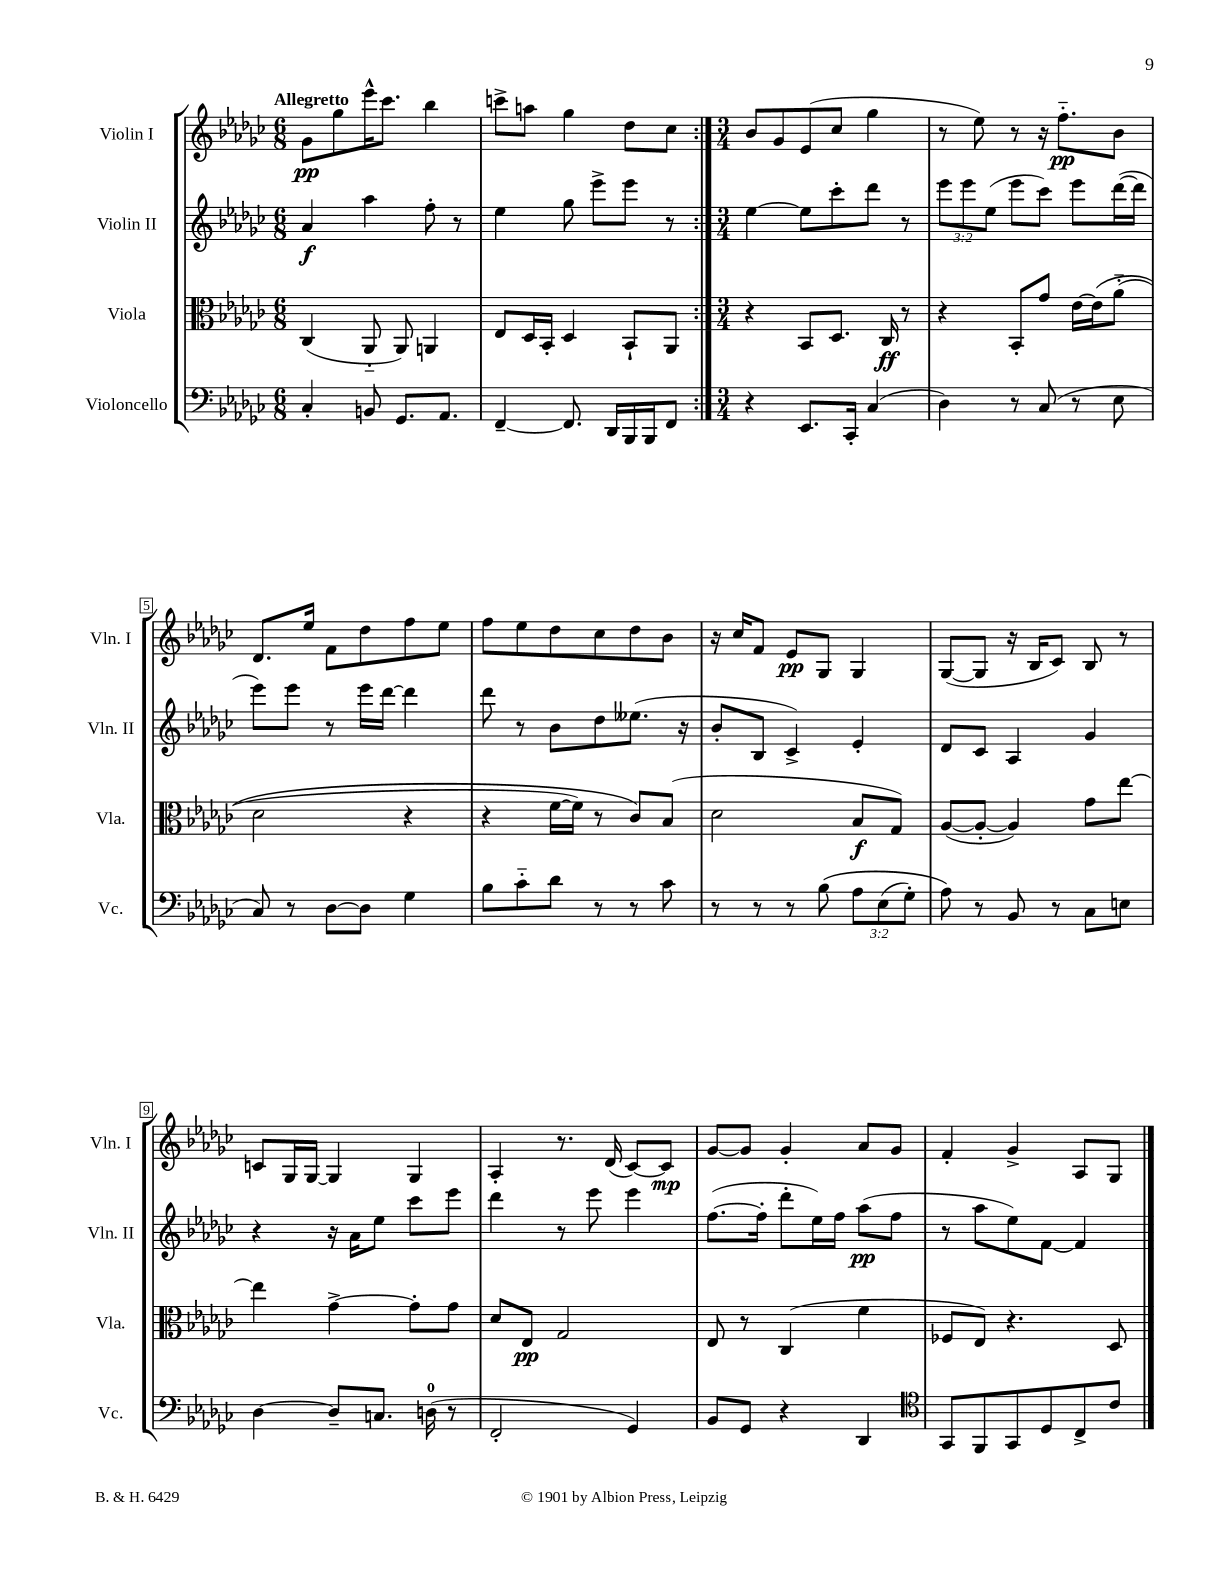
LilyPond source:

<<
\new StaffGroup <<
\new Staff = "s0" \with { instrumentName = "Violin I" shortInstrumentName = "Vln. I" } {
    \clef treble \key ges \major \numericTimeSignature \time 6/8 \tempo "Allegretto"
    \repeat volta 2 { ges'8\pp ges''8 ees'''16-^ ces'''8. bes''4 |
    c'''8-> a''8 ges''4 des''8 ces''8 | }
    \numericTimeSignature \time 3/4 bes'8 ges'8 ees'8( ces''8 ges''4 |
    r8 ees''8) r8 r16 f''8.-_\pp bes'8 |
    des'8. ees''16 f'8 des''8 f''8 ees''8 |
    f''8 ees''8 des''8 ces''8 des''8 bes'8 |
    r16 ces''16 f'8 ees'8\pp ges8 ges4 |
    ges8~( ges8 r16 bes16 ces'8) bes8 r8 |
    c'8 ges16 ges16~ ges4 ges4 |
    aes4-. r8. des'16( ces'8~) ces'8\mp |
    ges'8~ ges'8 ges'4-. aes'8 ges'8 |
    f'4-. ges'4-> aes8 ges8 \bar "|." |
}
\new Staff = "s1" \with { instrumentName = "Violin II" shortInstrumentName = "Vln. II" } {
    \clef treble \key ges \major \numericTimeSignature \time 6/8 \override Staff.TupletNumber.text = #tuplet-number::calc-fraction-text
    \repeat volta 2 { aes'4\f aes''4 f''8-. r8 |
    ees''4 ges''8 ees'''8-> ees'''8 r8 | }
    \numericTimeSignature \time 3/4 ees''4~ ees''8 ces'''8-. des'''8 r8 |
    \tuplet 3/2 { ees'''8 ees'''8 ees''8( } ees'''8 ces'''8) ees'''8 des'''16~( des'''16 |
    ees'''8) ees'''8 r8 ees'''16 des'''16~ des'''4 |
    des'''8 r8 bes'8 des''8 eeses''8.( r16 |
    bes'8-. bes8 ces'4->) ees'4-. |
    des'8 ces'8 aes4 ges'4 |
    r4 r16 aes'16 ees''8 ces'''8 ees'''8 |
    des'''4 r8 ees'''8 ees'''4 |
    f''8.~( f''16-. des'''8-. ees''16) f''16 aes''8\pp( f''8 |
    r8 aes''8 ees''8) f'8~ f'4 \bar "|." |
}
\new Staff = "s2" \with { instrumentName = "Viola" shortInstrumentName = "Vla." } {
    \clef alto \key ges \major \numericTimeSignature \time 6/8
    \repeat volta 2 { ces4( aes,8-_ aes,8) a,4 |
    ees8 des16 bes,16-. des4 bes,8-! aes,8 | }
    \numericTimeSignature \time 3/4 r4 bes,8 des8. ces16\ff r8 |
    r4 bes,8-. ges'8 ees'16~ ees'16\( aes'8-_( |
    des'2 r4 |
    r4 f'16~ f'16) r8 ces'8\) bes8( |
    des'2 bes8\f ges8) |
    aes8~( aes8~-. aes4) ges'8 ees''8~ |
    ees''4 ges'4~-> ges'8-. ges'8 |
    des'8 ees8\pp ges2 |
    ees8 r8 ces4( f'4 |
    fes8 ees8) r4. des8 \bar "|." |
}
\new Staff = "s3" \with { instrumentName = "Violoncello" shortInstrumentName = "Vc." } {
    \clef bass \key ges \major \numericTimeSignature \time 6/8 \override Staff.TupletNumber.text = #tuplet-number::calc-fraction-text
    \repeat volta 2 { ces4-. b,8 ges,8. aes,8. |
    f,4~-- f,8. des,16 bes,,16 bes,,16 f,8 | }
    \numericTimeSignature \time 3/4 r4 ees,8. ces,16-. ces4( |
    des4) r8 ces8( r8 ees8 |
    ces8) r8 des8~ des8 ges4 |
    bes8 ces'8-_ des'8 r8 r8 ces'8 |
    r8 r8 r8 bes8\( \tuplet 3/2 { aes8 ees8( ges8-.) } |
    aes8\) r8 bes,8 r8 ces8 e8 |
    des4~ des8-- c8. d16-0( r8 |
    f,2-. ges,4) |
    bes,8 ges,8 r4 des,4 |
    \clef tenor ges,8 f,8 ges,8 des8 ces8-> ces'8 \bar "|." |
}
>>
>>
\layout { \context { \Score \override BarNumber.stencil = #(make-stencil-boxer 0.1 0.3 ly:text-interface::print) } }
